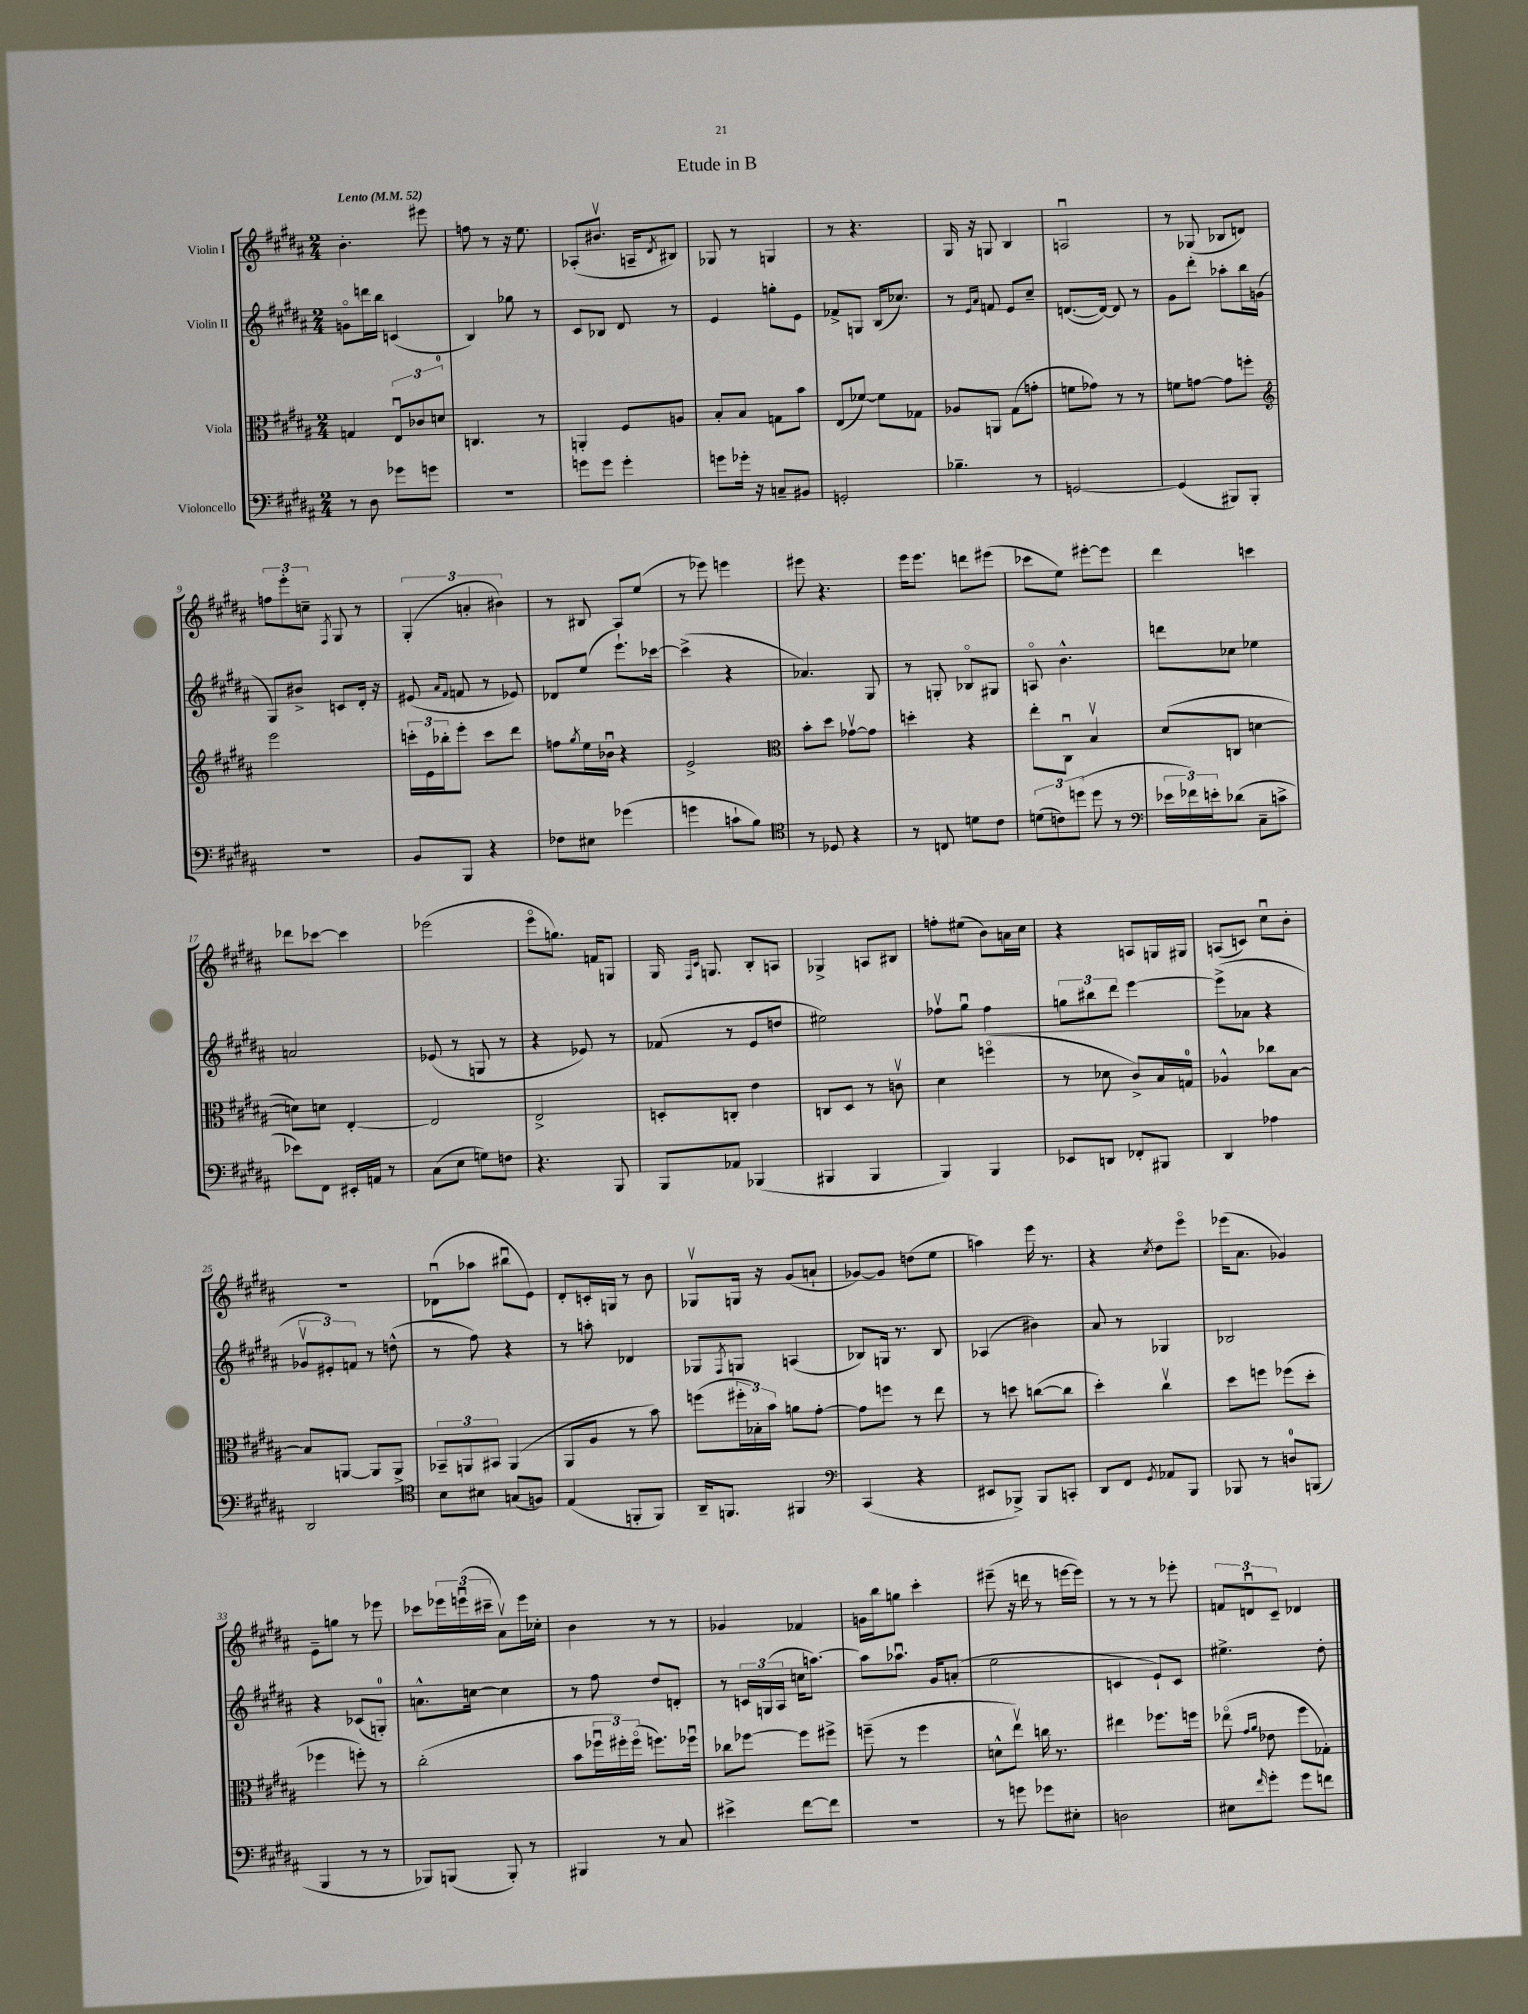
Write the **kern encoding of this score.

**kern	**kern	**kern	**kern
*part4	*part3	*part2	*part1
*staff4	*staff3	*staff2	*staff1
*I"Violoncello	*I"Viola	*I"Violin II	*I"Violin I
*clefF4	*clefC3	*clefG2	*clefG2
*k[f#c#g#d#a#]	*k[f#c#g#d#a#]	*k[f#c#g#d#a#]	*k[f#c#g#d#a#]
*M2/4	*M2/4	*M2/4	*M2/4
*MM52	*MM52	*MM52	*MM52
=1	=1	=1	=1
!	!	!	!LO:TX:a:B:t=Lento
8r	4Gn/	8gn\L	4.b'\
8D#\	.	16dddn\L	.
.	.	16bb\JJ	.
8g-X\L	12Eu/L	(4cn/	.
.	12c-X/	.	.
8gn\J	.	.	8eee#X\
.	12dn/J	.	.
=2	=2	=2	=2
2r	4.Cn/	4B/)	8ffn\
.	.	.	8r
.	.	8gg-X\	16r
.	.	.	8.ee\
.	8r	8r	.
=3	=3	=3	=3
8gn\L	4AAn'/	8c#/L	(8A-X'/L
8g\J	.	8B-X/J	8.b#Xv/J
4g'\	8F#/L	8d#/	.
.	.	.	16An~/KL
.	.	.	8qd#/
.	8An/J	8r	8B#X/J)
=4	=4	=4	=4
8gn\L	8B'/L	4e/	8G-X/
16g-X'\Jk	8B/J	.	8r
16r	.	.	.
8Cn~/L	8Gn\L	8ggn'\L	4Gn/
8BB#X/J	8b\J	8e\J	.
=5	=5	=5	=5
2GGn'/	(8E/L	8f-X^/L	8r
.	[8f-X/J)	8Gn/J	4.r
.	8f-\L]	(16B/KL	.
.	.	8.cc-X/J)	.
.	8G-X\J	.	.
=6	=6	=6	=6
4.B-X~\	8A-X/L	8r	16G#/
.	.	.	16r
.	.	16qqe/LL	.
.	.	16qqa#/JJ	.
.	8AAn/J	8fn/	8Gn/
.	(8G#\L	8e/L	4B/
8r	8gn'\J	8cc#~/J	.
=7	=7	=7	=7
[2GGn/	8fn\L	([8.dn/L	2Anu/
.	8g-X\J)	.	.
.	.	16d/Jk_)	.
.	8r	8d/]	.
.	8r	8r	.
=8	=8	=8	=8
(4GG/]	8fn\L	8g#\L	8r
.	[8gn\J	8ddd#'\J	(8G-X/
8BBB#X/L)	8g\L]	8aa-X'\L	8B-X/L
8BBB#'/J	8ffn'\J	16bb\L	8dn/J)
.	.	(16gn\JJ	.
!!LO:LB:g=z
=9	=9	=9	=9
*	*clefG2	*	*
2r	2eee\	8G#/L)	12ffn\L
.	.	.	12eee'\
.	.	8b#X^/J	.
.	.	.	12ccn~\J
.	.	.	8qF#/
.	.	8cn/L	8G#/
.	.	16d#'/Jk	8r
.	.	16r	.
=10	=10	=10	=10
8BB/L	24cccn'\LL	(8e#X/	(6G#'/
.	24e\	.	.
.	24bb-X'\J	.	.
.	.	16qqa#/LL	.
.	.	16qqf#/JJ	.
8BBB/J	8eee'\J	8fn/	.
.	.	.	6an'/
4r	8ccc\L	8r	.
.	.	.	6b#X\)
.	8ddd#\J	8e-X/)	.
=11	=11	=11	=11
8F-X\L	8ffn\L	8d-X/L	8r
.	8qgg#/	.	.
8E#X\J	16ee\L	(8ee/J	8B#X/
.	16b-Xu\JJ	.	.
(4g-X\	4r	8.eee`\L)	8A#/L
.	.	.	(8ee/J
.	.	[16ccc-X\Jk	.
=12	=12	=12	=12
4gn\	2e^/	(4ccc-^\]	8r
.	.	.	8eee-X\)
8cn`\L	.	4r	4eeen\
8B\J)	.	.	.
=13	=13	=13	=13
*clefC4	*clefC3	*	*
8r	8b'\L	4.a-X/)	8eee#X\
8D-X/	8dd#\J	.	4.r
4r	[8g-Xv\L	.	.
.	8g-\J]	8G#/	.
=14	=14	=14	=14
8r	4ddn'\	8r	16eee\KL
.	.	.	8.eee\J
8Cn/	.	8Gn'/	.
8dn\L	4r	8B-X/L	8dddn\L
8c#\J	.	8G#X/J	(8eee#X\J
=15	=15	=15	=15
(12dn\L	8ee'\L	8An/	8ccc-X\L
12cn\)	.	.	.
.	8C#u\J	4.b^^\	8ee\J)
(12ddn\J	.	.	.
8dd\	4Bv/	.	[8eee#X'\L
8r	.	.	8eee#\J]
=16	=16	=16	=16
*clefF4	*	*	*
24e-X\LL	(8d#/L	8dddn\L	4ddd#\
24f-X\)	.	.	.
24en'\J	.	.	.
(8d-X\J	8Cn/J	8cc-X\J	.
8C#~\L	[4dn\	4ee-X\	4cccn\
8cn^\J	.	.	.
!!LO:LB:g=z
=17	=17	=17	=17
8e-X\L)	8dn\L])	2an/	8ddd-X\L
8FF#\J	8dn\J	.	[8ccc-X\J
16EE#X'/LL	[4E'/	.	4ccc-\]
16AAn/JJ	.	.	.
8r	.	.	.
=18	=18	=18	=18
(8C#\L	2E/]	(8e-X/	(2eee-X\
8E\J	.	8r	.
8Gn\L)	.	8Gn/	.
8Fn\J	.	8r	.
=19	=19	=19	=19
4.r	2E^/	4r	8eee\L
.	.	.	8.ggn\J)
.	.	8e-X/)	.
.	.	.	16fn/KL
8BBB/	.	8r	8Gn/J
=20	=20	=20	=20
8BBB/L	8Dn'/L	(8f-X/	16G#/
.	.	.	16qqF#/LL
.	.	.	16qqc#/JJ
.	.	.	8.Gn/
8AA-X/J	8Cn'/J	8r	.
(4BBB-X/	4e\	8e/L	8B'/L
.	.	8ddn/J	8An/J
=21	=21	=21	=21
4BBB#X/	8Cn/L	2ee#X\)	4G-X^/
.	8D#/J	.	.
4BBB#/	8r	.	8An/L
.	8cnv\	.	8B#X/J
=22	=22	=22	=22
4BBB/)	4d#\	8ff-Xv\L	8ffn'\L
.	.	8gg#u\J	(8ee#X\J
4BBB/	(4ffn\	4ff-\	8b\L)
.	.	.	16an\L
.	.	.	16cc#\JJ
=23	=23	=23	=23
8EE-X/L	8r	12ggn\L	4r
.	.	12bb#X\	.
8DDn/J	8d-X\	.	.
.	.	12ddd#\J	.
8FF-X'/L	8c#^/L)	[4eee\	8An/L
8BBB#X/J	16B/L	.	16Gn/L
.	16Gn/JJ	.	16G#X/JJ
=24	=24	=24	=24
4DD#/	4A-X^^/	(8eee^\L]	(8An/L
.	.	8a-X\J	8cn/J)
4A-X\	8cc-X\L	4r	8cc#u\L
.	[8B\J	.	8b'\J
!!LO:LB:g=z
=25	=25	=25	=25
2DD#/	8B/L]	12g-Xv/L	2r
.	.	12e#X'/)	.
.	[8AAn/J	.	.
.	.	12fn/J	.
.	8AA/L]	8r	.
.	8AA^/J	(8ddn^^\	.
=26	=26	=26	=26
*clefC4	*	*	*
8B\L	12BB-X~/L	8r	(8d-Xu\L
.	12AAn/	.	.
8B#X\J	.	8ff#\)	8aa-X\J
.	12BB#X/J	.	.
(8Gn/L	(4AA/	4r	8bb#Xu\L
8Fn/J)	.	.	8e\J)
=27	=27	=27	=27
(4E/	8AA#/L	8r	8d#'/L
.	8A#/J	8aan'\	16cn'/L
.	.	.	16Gn/JJ
8FFn'/L	8r	4d-X/	8r
8FF/J)	8b\)	.	8b\
=28	=28	=28	=28
16AA#~/KL	(8ffn\L	8G-X/L	8G-Xv/L
8.FFn/J	.	.	.
.	.	8qF#/	.
.	24ff#X'\L	8Gn/J	16Gn/Jk
.	24B-X'\)	.	.
.	.	.	16r
.	24b\JJ	.	.
4FF#X/	8an\L	(4An/	(8g#/L
.	[8g#'\J	.	8an`/J
=29	=29	=29	=29
*clefF4	*	*	*
(4CC#/	8g#\L]	8B-X/L)	[8g-X/L)
.	8ffn\J	16Gn/Jk	8g-/J]
.	.	8.r	.
4r	8r	.	(8ddn\L
.	8ee\	8B-/	8ee\J
=30	=30	=30	=30
8EE#X/L	8r	(4A-X/	4aan\)
8BBB-X^/J)	8ddn\	.	.
8BBB-/L	([8ccn\L	4b#X\)	16eee\
.	.	.	8.r
8CCn'/J	8cc\J]	.	.
=31	=31	=31	=31
8DD#/L	4dd#'\)	8a#/	4r
8FF#/J	.	8r	.
8qGG#/	.	.	8qcc#/
8AA-X/L	4cc#v\	4G-X/	8dd#\L
8BBB/J	.	.	8eee\J
=32	=32	=32	=32
8BBB-X/	8dd#\L	2B-X/	(16eee-X\KL
.	.	.	8.a#\J
8r	8ffn\J	.	.
8Dn/L	(8ff-X\L	.	4g-X/)
(8BBBn/J	8dd#'\J	.	.
!!LO:LB:g=z
=33	=33	=33	=33
4BBB/	4ff-X\	4r	8e~\L
.	.	.	8ggn\J
8r	8ffn'\)	(8c-X/L	8r
8r	8r	8Gn'/J)	8eee-X\
=34	=34	=34	=34
8BBB-X/L)	(2cc#'\	8.an^^\L	8ccc-X\L
(8BBBn/J	.	.	24eee-X\L
.	.	.	(24eeenu\
.	.	[16ccn\Jk	.
.	.	.	24ccc#X~\JJ
8BBB'/)	.	4cc\]	8a#v\L)
8r	.	.	16eee\L
.	.	.	16cc-X'\JJ
=35	=35	=35	=35
4BBB#X/	8b\L	8r	4b\
.	24ff-Xu\L	8ff#\	.
.	24ff#X'\)	.	.
.	(24ff#\JJ	.	.
8r	8.ffn\L)	8dd#/L	8r
8C#/	.	8dn'/J	8r
.	16ff-Xu\Jk	.	.
=36	=36	=36	=36
4e#X^\	8cc-X\L	8r	4g-X/
.	[8ff-X\J	24cn/LL	.
.	.	(24Gn/	.
.	.	24A#/JJ	.
[8f#\L	8ff-\L]	16ccn\KL	4f-X/
.	.	[8.aan\J)	.
8f#\J]	8ff#X^\J	.	.
=37	=37	=37	=37
2r	(8ffn~\	8aa\L]	16gn\LL
.	.	.	16bb\J
.	8r	8.aa-Xu\J	8ggn\J
.	4ff\	.	4ccc#'\
.	.	16g#/KL	.
.	.	(8an'/J	.
=38	=38	=38	=38
8r	8dn^^\L	2ee\	(8eee#X~\
8gn\	8eev\J)	.	16r
.	.	.	16dddn\
8g-X\L	16ccn\	.	8r
.	8.r	.	.
8E#X'\J	.	.	[16eeen\LL
.	.	.	16eee\JJ])
=39	=39	=39	=39
2Dn\	4ee#X\	4cn/	8r
.	.	.	8r
.	8.ff-X\L	8e`/L)	8r
.	.	8c/J	8eee-X'\
.	16ffn\Jk	.	.
=40	=40	=40	=40
8E#X\L	(8ee-X\	4.ee#X^\	12fn/L
.	.	.	12dnu/
.	16qqg#/LL	.	.
16qqf#/	16qqa#/JJ	.	.
8g#'\J	8e-X\	.	.
.	.	.	12c#~/J
8g#\L	8ff#\L	.	4d-X/
8fn\J	8G-X'\J)	8dd#'\	.
==	==	==	==
*-	*-	*-	*-
